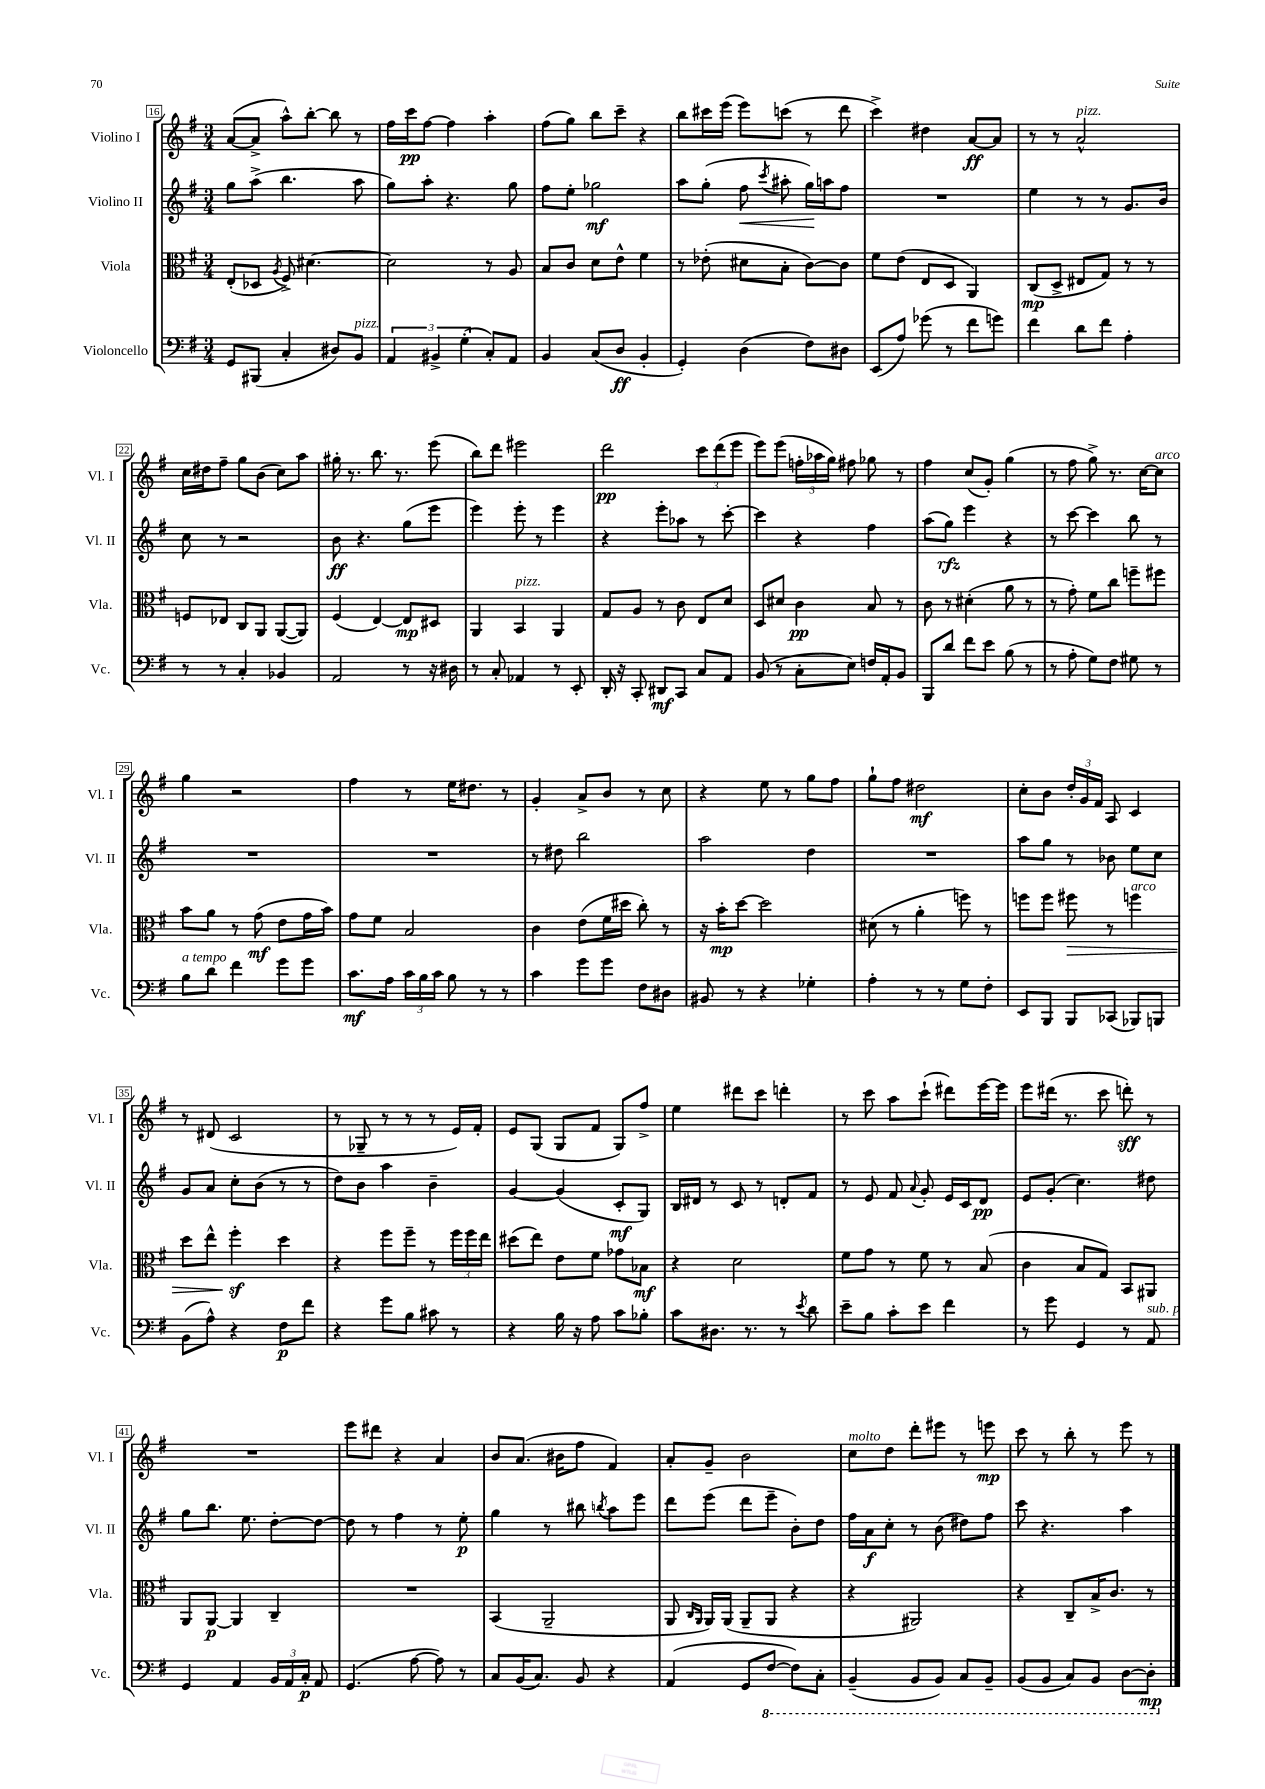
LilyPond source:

<<
\new StaffGroup <<
\new Staff = "s0" \with { instrumentName = "Violino I" shortInstrumentName = "Vl. I" } {
    \clef treble \key g \major \numericTimeSignature \time 3/4
    \autoBeamOff a'8[~( a'8]-> a''8[-^) b''8]~-. b''8 r8 |
    fis''16[ c'''16\pp fis''8]~ fis''4 a''4-. |
    fis''8[( g''8]) b''8[ c'''8]-- r4 |
    b''8[ cis'''16 e'''16]( e'''8[) c'''8]( r8 d'''8 |
    c'''4->) dis''4 a'8[~\ff a'8] |
    r8 r8 a'2-^^\markup { \italic "pizz." } |
    c''16[ dis''16 fis''8]-- g''8[ b'8]( c''8[) a''8] |
    gis''16-. r8. b''8. r8. e'''8( |
    b''8[) d'''8] eis'''2 |
    d'''2\pp \tuplet 3/2 { c'''8[ d'''8( e'''8] } |
    e'''8[) e'''8]( \tuplet 3/2 { f''16[-. aes''16 g''16]) } fis''8 ges''8 r8 |
    fis''4 c''8[( g'8]-.) g''4( |
    r8 fis''8 g''8->) r8. c''16[~ c''8]^\markup { \italic "arco" } |
    g''4 r2 |
    fis''4 r8 e''16[ dis''8.] r8 |
    g'4-. a'8[-> b'8] r8 c''8 |
    r4 e''8 r8 g''8[ fis''8] |
    g''8[-! fis''8] dis''2\mf |
    c''8[-. b'8] \tuplet 3/2 { d''16[-. g'16 fis'16] } a8 c'4 |
    r8 dis'8( c'2 |
    r8 ges8-- r8 r8 r8 e'16[) fis'16]-. |
    e'8[ g8]( g8[ fis'8] g8[) fis''8]-> |
    e''4 dis'''8[ c'''8] d'''4-. |
    r8 c'''8 a''8[ c'''8]-!( dis'''8[) e'''16~ e'''16] |
    e'''8[ dis'''16]( r8. c'''8 d'''8-.\sff) r8 |
    R2. |
    e'''8[ dis'''8] r4 a'4 |
    b'8[ a'8.]( bis'16[ fis''8] fis'4) |
    a'8[-. g'8]-- b'2 |
    c''8[^\markup { \italic "molto" } d''8] d'''8[-. eis'''8] r8 e'''8\mp |
    c'''8 r8 b''8-. r8 e'''8 r8 \bar "|." |
}
\new Staff = "s1" \with { instrumentName = "Violino II" shortInstrumentName = "Vl. II" } {
    \clef treble \key g \major \numericTimeSignature \time 3/4
    \autoBeamOff g''8[ a''8]->( b''4. a''8 |
    g''8[) a''8]-. r4. g''8 |
    fis''8[ e''8]-. ges''2\mf |
    a''8[ g''8]-.( fis''8\< \acciaccatura { c'''8 } ais''8-. g''16[\!) a''16 fis''8] |
    R2. |
    e''4 r8 r8 g'8.[ b'16] |
    c''8 r8 r2 |
    b'8\ff r4. g''8[( e'''8] |
    e'''4) e'''8-. r8 e'''4 |
    r4 e'''8[-. aes''8] r8 c'''8~-. |
    c'''4 r4 fis''4 |
    a''8[( g''8]\rfz) e'''4 r4 |
    r8 c'''8~ c'''4 b''8 r8 |
    R2. |
    R2. |
    r8 dis''8 b''2 |
    a''2 d''4 |
    R2. |
    a''8[ g''8] r8 bes'8 e''8[ c''8] |
    g'8[ a'8] c''8[-. b'8]( r8 r8 |
    d''8[) b'8] a''4 b'4-- |
    g'4~ g'4( c'8[-.\mf g8]) |
    b16[ dis'16] r8 c'8 r8 d'8[-. fis'8] |
    r8 e'8 fis'8 \appoggiatura { a'8 } g'8-. e'16[ c'16 d'8]\pp |
    e'8[ g'8]-.( c''4.) dis''8 |
    g''8[ b''8.] e''8. d''8[~-. d''8]~ |
    d''8 r8 fis''4 r8 e''8-.\p |
    g''4 r8 bis''8 \acciaccatura { b''8 } a''8[ e'''8] |
    d'''8[ e'''8]( d'''8[ e'''8]-- b'8[-.) d''8] |
    fis''16[ a'16\f c''8]-. r8 b'8( dis''8[) fis''8] |
    c'''8 r4. a''4 \bar "|." |
}
\new Staff = "s2" \with { instrumentName = "Viola" shortInstrumentName = "Vla." } {
    \clef alto \key g \major \numericTimeSignature \time 3/4
    \autoBeamOff e8[-.( des8] \acciaccatura { a8 } fis8->) dis'4.~ |
    dis'2 r8 a8 |
    b8[ c'8] d'8[ e'8]-^ fis'4 |
    r8 ees'8-.( dis'8[ b8]-. c'8[~) c'8] |
    fis'8[ e'8]( e8[ d8] a,4) |
    c8[\mp( d8]-> eis8[ g8]) r8 r8 |
    f8[ ees8] c8[ a,8] a,8[~( a,8]) |
    fis4( e4~) e8[\mp dis8] |
    a,4 b,4^\markup { \italic "pizz." } a,4 |
    g8[ a8] r8 c'8 e8[ d'8] |
    d8[ dis'8] c'4\pp b8 r8 |
    c'8 r8 dis'4-.( a'8 r8 |
    r8 g'8-.) fis'8[ c''8] f''8[-- fis''8] |
    b'8[ a'8] r8 g'8\mf( e'8[ g'16 b'16]) |
    g'8[ fis'8] b2 |
    c'4 e'8[( fis'16 dis''16] c''8-.) r8 |
    r16 b'16[-.\mp d''8]~ d''2 |
    dis'8( r8 a'4-. f''8) r8 |
    f''8[ f''8] fis''8\> r8 f''4^\markup { \italic "arco" } |
    d''8[ e''8]-^ fis''4-.\sf\! d''4 |
    r4 fis''8[ fis''8]-- r8 \tuplet 3/2 { fis''16[ fis''16 e''16] } |
    dis''8[( e''8]) e'8[ fis'8] ges'8[ bes8]\mf |
    r4 d'2 |
    fis'8[ g'8] r8 fis'8 r8 b8( |
    c'4 b8[ g8]) b,8[ ais,8] |
    a,8[ a,8]~\p a,4 c4-- |
    R2. |
    b,4( a,2-- |
    a,8 \grace { c16[ a,16] } a,16[) a,16]( a,8[-- a,8] r4 |
    r4 ais,2) |
    r4 c8[-- b16-> c'8.] r8 \bar "|." |
}
\new Staff = "s3" \with { instrumentName = "Violoncello" shortInstrumentName = "Vc." } {
    \clef bass \key g \major \numericTimeSignature \time 3/4
    \autoBeamOff g,8[ bis,,8]( c4-. dis8[) b,8]^\markup { \italic "pizz." } |
    \tuplet 3/2 { a,4 bis,4-> g4-.( } c8[-.) a,8] |
    b,4 c8[( d8]\ff b,4-. |
    g,4-.) d4( fis8[) dis8] |
    e,8[( a8]) ges'8( r8 fis'8[ g'8]) |
    fis'4 d'8[ fis'8] a4-. |
    r8 r8 c4-. bes,4 |
    a,2 r8 r16 dis16 |
    r8 c8-. aes,4 r8 e,8-. |
    d,16-. r16 c,8-. dis,8[\mf c,8] c8[ a,8] |
    b,8( r8 c8[-. e8]) f16[ a,16-. b,8] |
    b,,8[ d'8] fis'8[ e'8] b8( r8 |
    r8 a8-. g8[) fis8] gis8 r8 |
    b8[^\markup { \italic "a tempo" } d'8] fis'4 g'8[ g'8] |
    c'8.[\mf a16] \tuplet 3/2 { c'16[ b16 c'16] } b8 r8 r8 |
    c'4 g'8[ g'8] fis8[ dis8] |
    bis,8 r8 r4 ges4-. |
    a4-. r8 r8 g8[ fis8]-. |
    e,8[ b,,8] b,,8[ ces,8]( bes,,8[) b,,8] |
    b,8[( a8]-^) r4 fis8[\p fis'8] |
    r4 g'8[ b8] cis'8 r8 |
    r4 b16 r16 a8 c'8[ bes8]-. |
    c'8[ dis8.] r8. r8 \acciaccatura { e'8 } d'8 |
    e'8[-- b8] c'8[-. e'8] fis'4 |
    r8 g'8 g,4 r8 a,8^\markup { \italic "sub. p" } |
    g,4 a,4 \tuplet 3/2 { b,16[ a,16 c16]-.\p } a,8 |
    g,4.( a8~ a8) r8 |
    c8[ b,16( c8.]) b,8 r4 |
    a,4( g,8[ \ottava #-1 fis,8]~ fis,8[) c,8]-. |
    b,,4--( b,,8[ b,,8]) c,8[ b,,8]-- |
    b,,8[( b,,8] c,8[) b,,8] d,8[~ d,8]-.\mp \ottava #0 \bar "|." |
}
>>
>>
\layout { \context { \Score currentBarNumber = #16 \override BarNumber.stencil = #(make-stencil-boxer 0.1 0.3 ly:text-interface::print) } }
